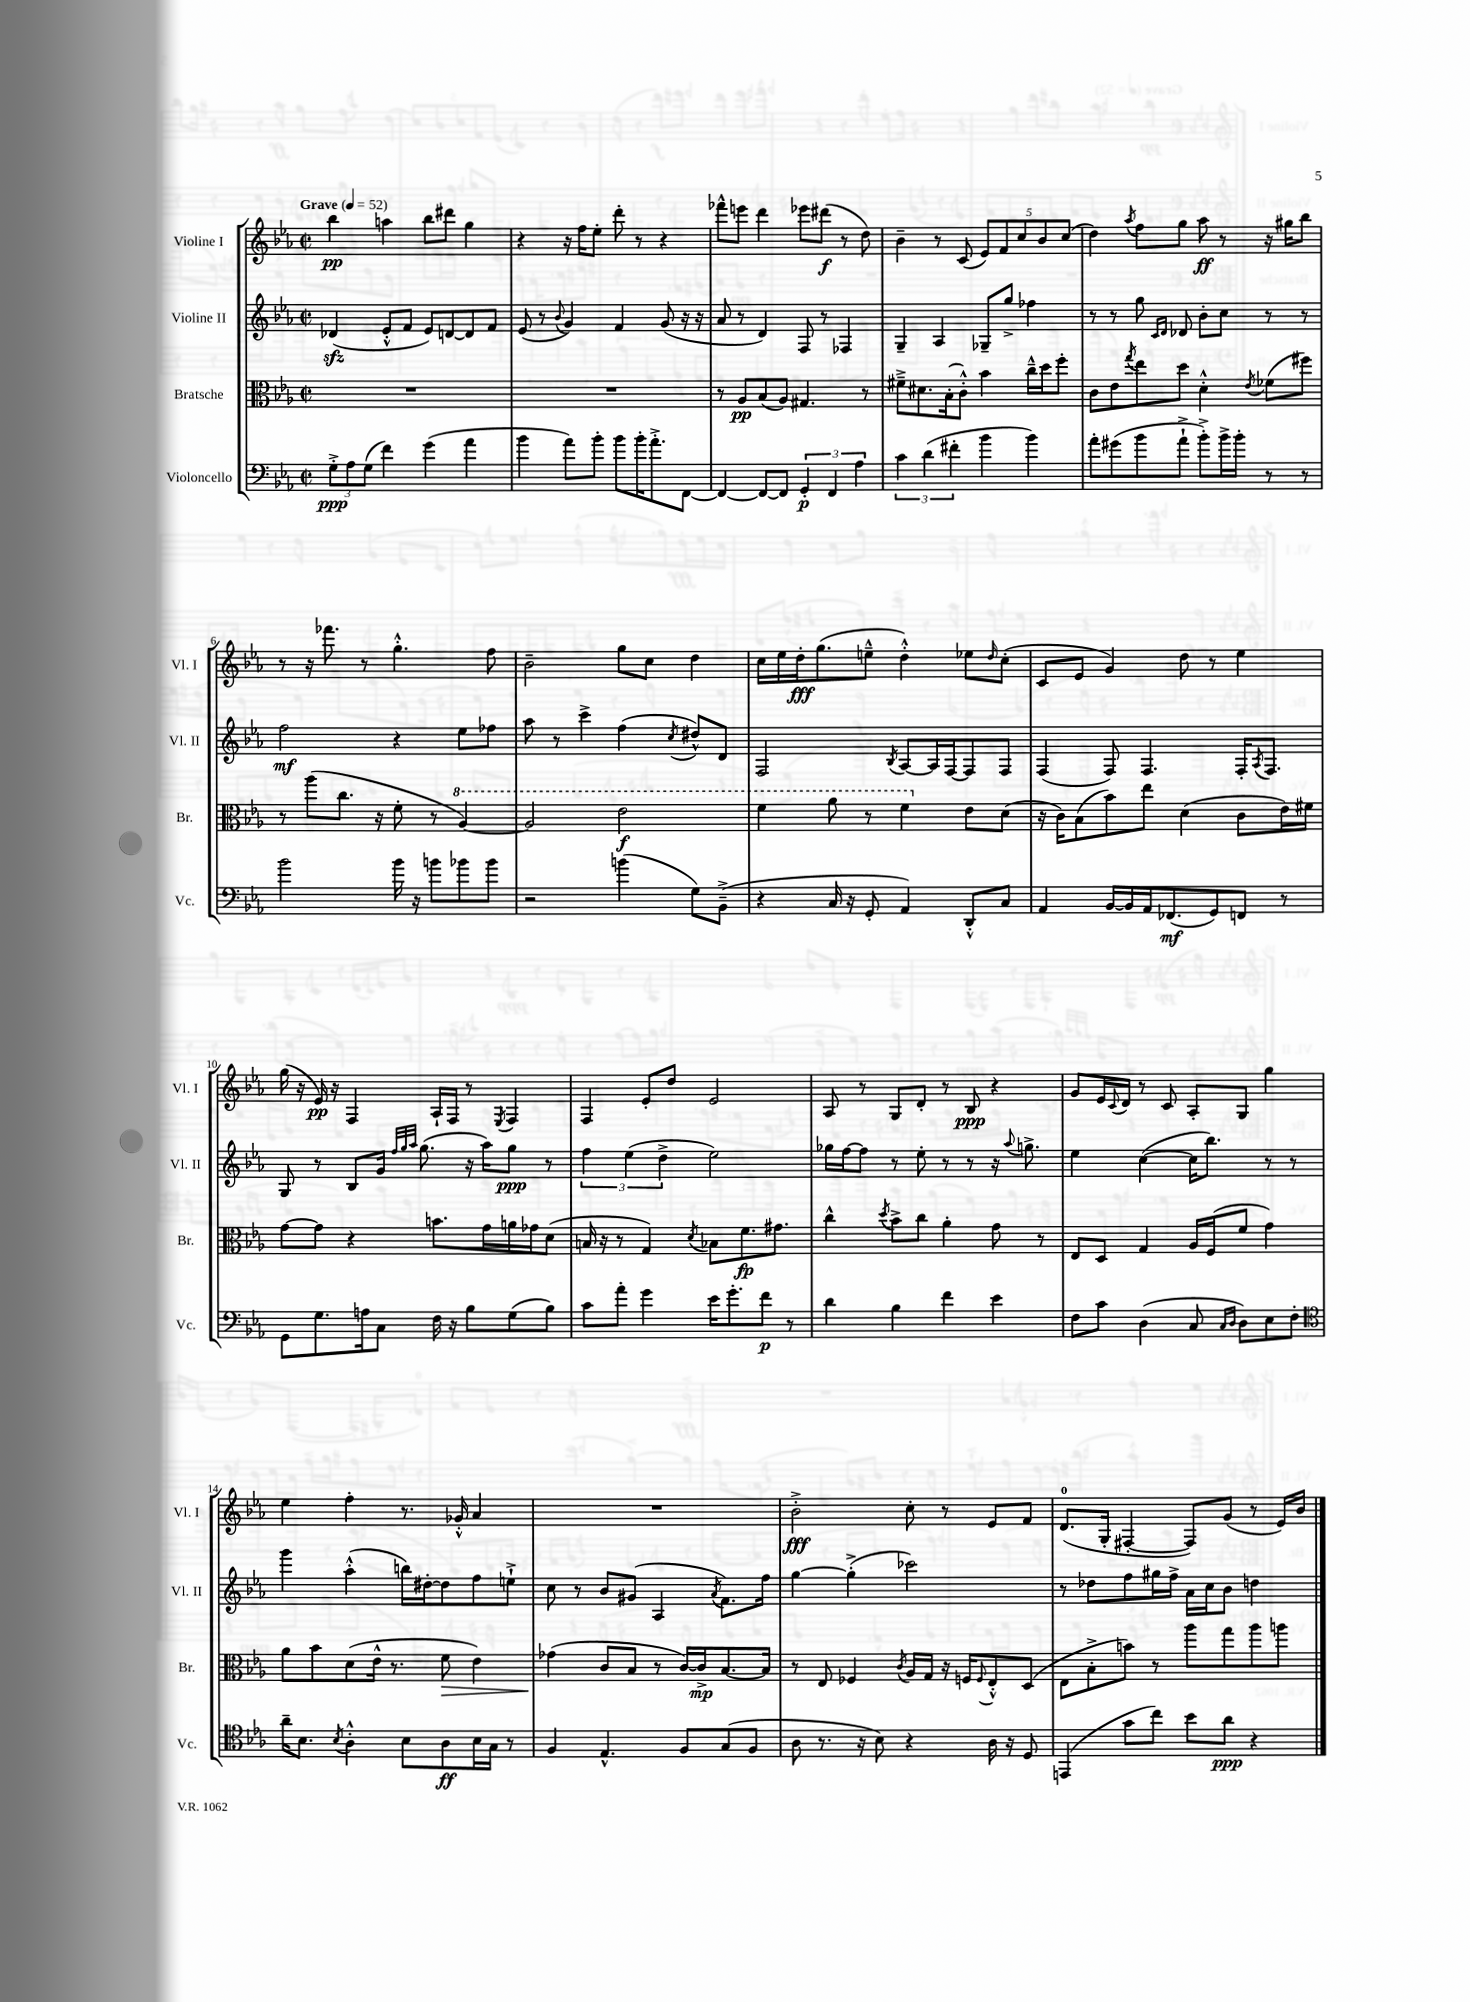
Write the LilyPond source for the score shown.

<<
\new StaffGroup <<
\new Staff = "s0" \with { instrumentName = "Violine I" shortInstrumentName = "Vl. I" } {
    \clef treble \key ees \major \defaultTimeSignature \time 2/2 \tempo "Grave" 4 = 52
    bes''4\pp a''4 bes''8 dis'''8 g''4 |
    r4 r16 f''16 ees''8-. d'''8-. r8 r4 |
    fes'''8-^ e'''8 d'''4 ees'''8 dis'''8\f( r8 d''8) |
    bes'4-- r8 c'8( \tuplet 5/4 { ees'8) f'8 c''8 bes'8 c''8( } |
    d''4) \acciaccatura { aes''8 } f''8 g''8 aes''8\ff r8 r16 gis''16 bes''8 |
    r8 r16 fes'''8. r8 g''4.-.-^ f''8 |
    bes'2-- g''8 c''8 d''4 |
    c''16 ees''16 d''16-.\fff g''8.( e''8---^ d''4-.-^) ees''8 \grace { d''16 } c''8-.( |
    c'8 ees'8 g'4) d''8 r8 ees''4 |
    g''16( r16 ees'16\pp) r16 f4 aes16-! f16 r8 \acciaccatura { ees8 } f4 |
    f4 ees'8-. d''8 ees'2 |
    aes8 r8 g8 d'8-. r8 bes8\ppp r4 |
    g'8 ees'16 \appoggiatura { c'8 } d'16 r8 c'8 aes8-. g8 g''4 |
    ees''4 f''4-. r8. ges'16-.-^ aes'4 |
    R1 |
    bes'2-.->\fff c''8-. r8 ees'8 f'8 |
    d'8.-0( g16-. fis4~-. fis8) g'8( r8 ees'16) bes'16 \bar "|." |
}
\new Staff = "s1" \with { instrumentName = "Violine II" shortInstrumentName = "Vl. II" } {
    \clef treble \key ees \major \defaultTimeSignature \time 2/2
    des'4\sfz( ees'8-.-^ f'8 ees'8) d'8~ d'8 f'8 |
    ees'8( r8 \appoggiatura { bes'8 } g'4) f'4 g'8( r16 r16 |
    aes'8 r8 d'4) f8 r8 fes4 |
    g4-- aes4 ges8-- g''8-> fes''4 |
    r8 r8 g''8 \grace { c'16 d'16 } des'8 bes'8-. c''8 r8 r8 |
    f''2\mf r4 ees''8 fes''8 |
    aes''8 r8 c'''4-> f''4( \acciaccatura { c''8 } dis''8-^) d'8 |
    f2 \acciaccatura { bes8 } aes8~ aes16 f16~ f8 f8 |
    f4( f8) f4. f16-. \acciaccatura { aes8 } f8. |
    g8 r8 bes8 g'16 \grace { f''32 g''32 aes''32 } g''8.( r16 aes''16) g''8\ppp r8 |
    \tuplet 3/2 { f''4 ees''4( d''4-> } ees''2) |
    ges''16 f''16~ f''8 r8 ees''8-. r8 r8 r16 \appoggiatura { aes''8 } g''8.-> |
    ees''4 c''4~( c''16 bes''8.) r8 r8 |
    g'''4 aes''4-.-^( b''16) dis''16~-. dis''8 f''8 e''8-!-> |
    c''8 r8 bes'8 gis'8( aes4 \acciaccatura { aes'8 } f'8.) f''16 |
    g''4~ g''4-.->( ces'''2) |
    r8 des''8 f''8 gis''16 f''16-> aes'16 c''16 bes'8 d''4 \bar "|." |
}
\new Staff = "s2" \with { instrumentName = "Bratsche" shortInstrumentName = "Br." } {
    \clef alto \key ees \major \defaultTimeSignature \time 2/2
    R1 |
    R1 |
    r8 aes8\pp bes8( aes8) gis4. r8 |
    fis'8---> dis'8. bes16-.( c'8-.-^) bes'4 c''16---^ d''16 f''8-. |
    c'8 ees'8 \acciaccatura { g''8 } ees''8 d''8 d'4-.-^ \acciaccatura { ees'8 } fes'8( fis''8) |
    r8 aes''8( c''8. r16 f'8-. r8 \ottava #1 aes'4~) |
    aes'2 ees''2\f |
    f''4 aes''8 r8 f''4 \ottava #0 ees'8 d'8( |
    r16 c'16) bes8( bes'8) ees''8 d'4( c'8 ees'16) fis'16 |
    g'8~ g'8 r4 b'8. g'16 a'16 ges'16 d'8( |
    b16 r16 r8 g4) \acciaccatura { d'8 } bes8 f'8.\fp gis'8. |
    c''4-^ \acciaccatura { d''8 } bes'8-> c''8 aes'4-. g'8 r8 |
    ees8 d8 g4 aes16 f16( f'8 g'4) |
    aes'8 bes'8 d'8( ees'16-^ r8. f'8\> ees'4) |
    ges'4\!( c'8 bes8 r8 c'16~) c'16->\mp bes8.~ bes16 |
    r8 ees8 fes4 \acciaccatura { c'8 } aes16 g16 r16 f16 \appoggiatura { f8 } ees8-.-^ d8( |
    ees8 bes8-.-> b'8) r8 aes''8 g''8 aes''8 a''8 \bar "|." |
}
\new Staff = "s3" \with { instrumentName = "Violoncello" shortInstrumentName = "Vc." } {
    \clef bass \key ees \major \defaultTimeSignature \time 2/2
    \tuplet 3/2 { g8-.->\ppp aes8 g8( } f'4) g'4( aes'4 |
    bes'4 aes'8) bes'8-. bes'8 bes'16-. aes'8.-.-> f,8~ |
    f,4~ f,8~ f,8 \tuplet 3/2 { g,4-.\p f,4 aes4 } |
    \tuplet 3/2 { c'4 d'4( fis'4-. } bes'4 bes'4) |
    aes'8-. gis'8( bes'8 aes'8-!-> bes'8-.->) bes'16-> bes'16-. r8 r8 |
    bes'2 bes'16 r16 b'8 bes'8 bes'8 |
    r2 b'4( g8) bes,8--->( |
    r4 c16 r16 g,8-. aes,4) d,8-.-^ c8 |
    aes,4 bes,16~ bes,16 aes,16 fes,8.\mf( g,8) f,8 r8 |
    g,8 g8. a16 c8 f16 r16 bes8 g8( bes8) |
    c'8 aes'8-. g'4 ees'16 g'8.-. f'8\p r8 |
    d'4 bes4 f'4 ees'4 |
    f8 c'8 d4( c8 \grace { c16 d16 } d8) ees8 f8-. |
    \clef tenor aes'16-- bes8. \acciaccatura { bes8 } aes4-.-^ bes8 aes8\ff bes16 g16 r8 |
    f4 ees4.-^ f8 g8( f8 |
    aes8 r8. r16 bes8) r4 aes16 r16 d8 |
    e,4( g'8 c''8) bes'8 aes'8\ppp r4 \bar "|." |
}
>>
>>
